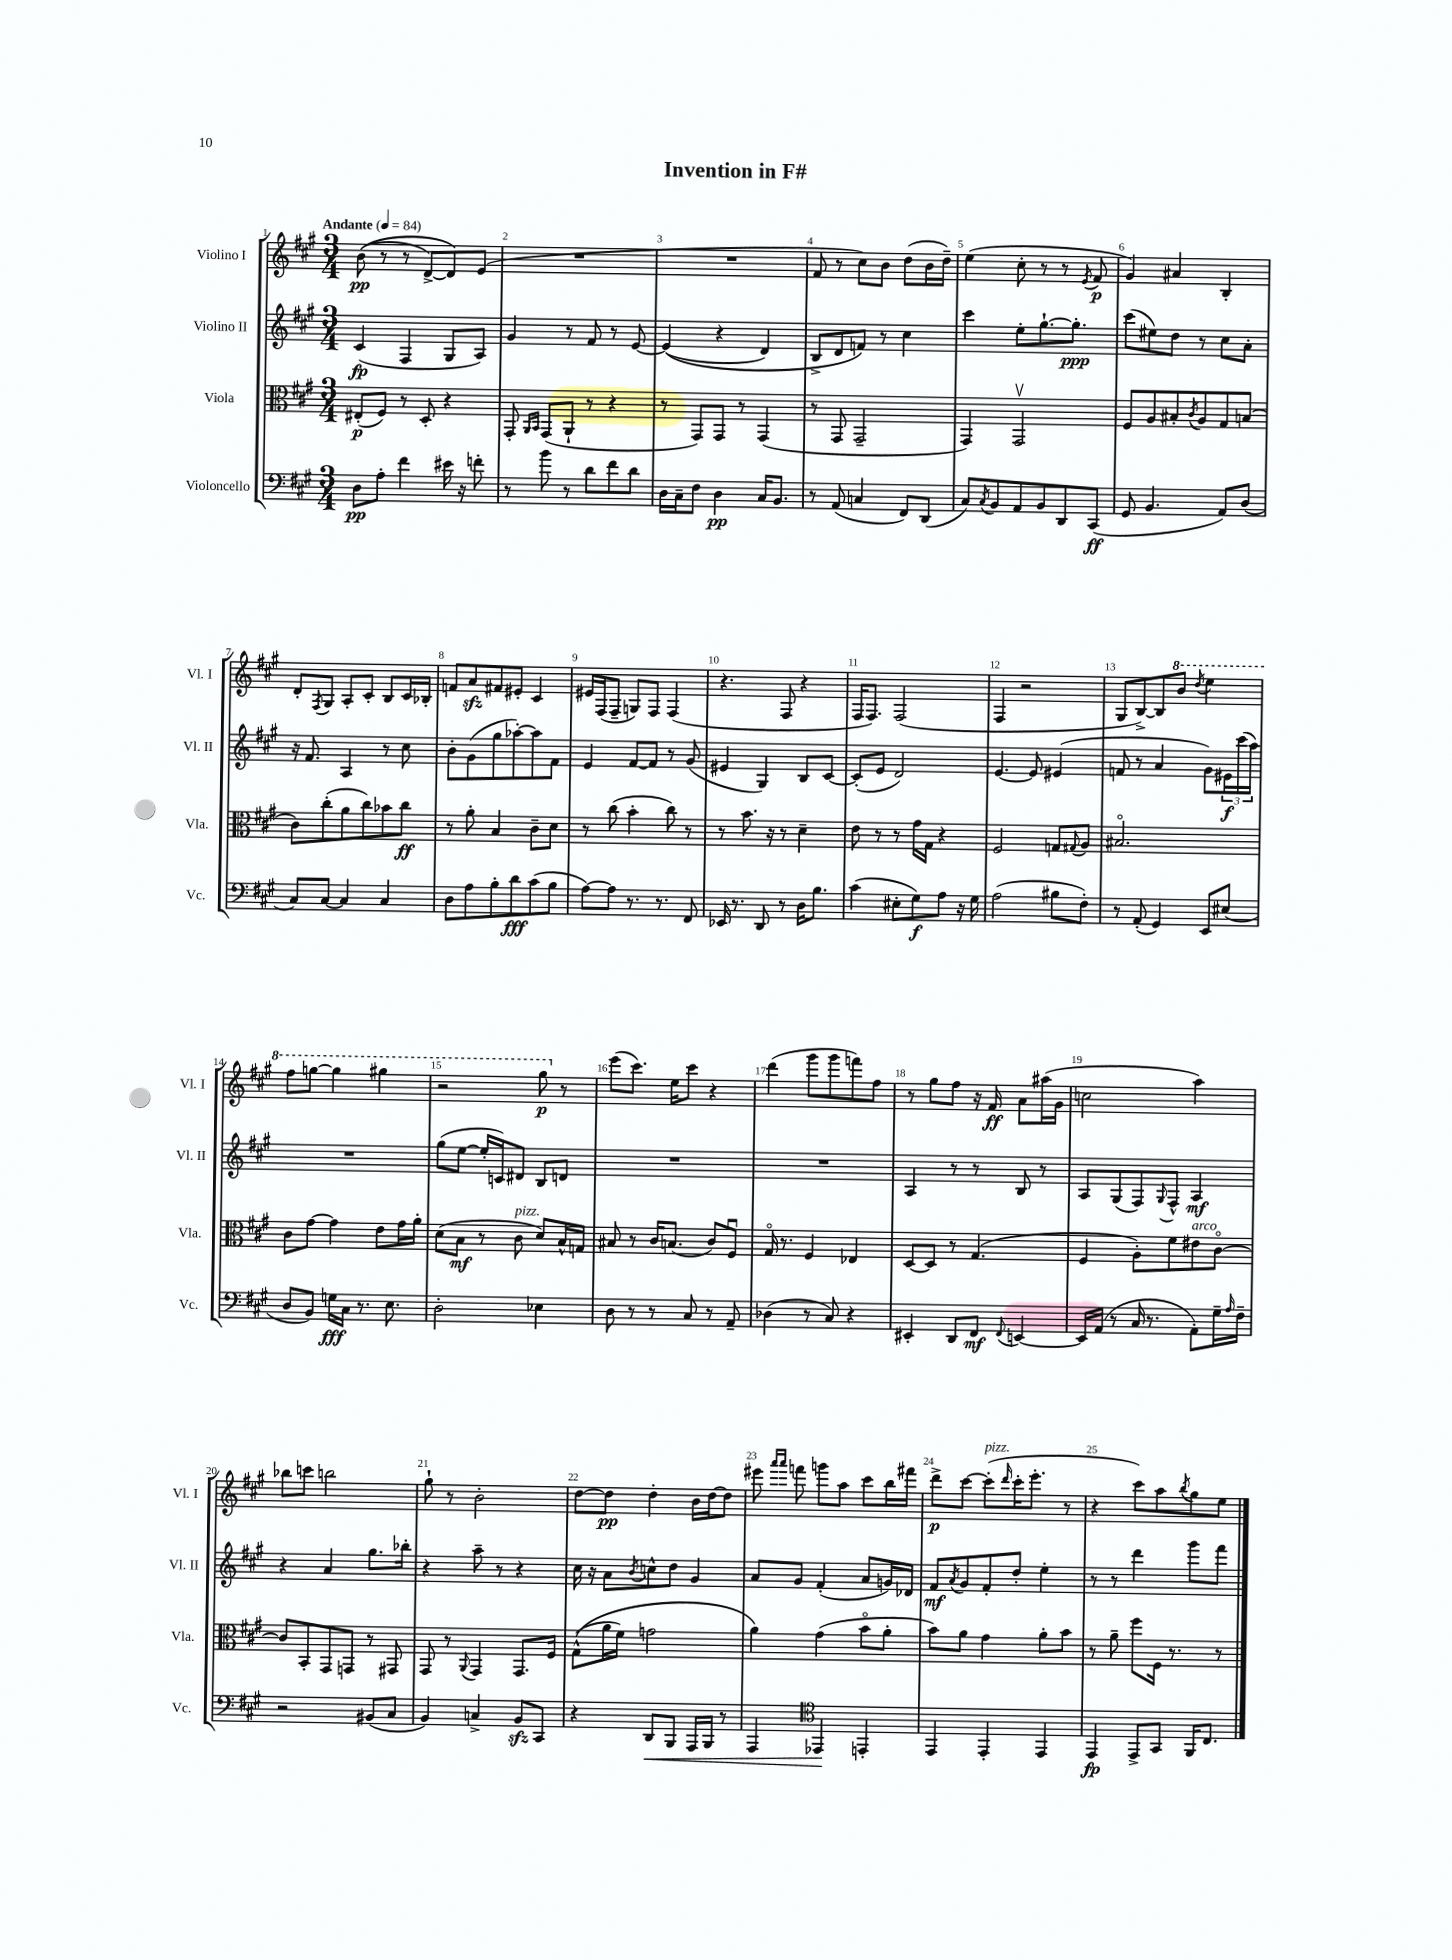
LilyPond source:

\header { title = "Invention in F#" }
<<
\new StaffGroup <<
\new Staff = "s0" \with { instrumentName = "Violino I" shortInstrumentName = "Vl. I" } {
    \clef treble \key a \major \numericTimeSignature \time 3/4 \tempo "Andante" 4 = 84
    b'8\pp(\( r8 r8 d'8~->) d'8\) e'8( |
    R2. |
    R2. |
    fis'8 r8 cis''8) b'8 d''8( b'16 d''16--) |
    e''4( cis''8-. r8 r8 \acciaccatura { e'8 } fis'8\p |
    gis'4) ais'4 b4-. |
    d'8-. \acciaccatura { fis8 } gis8 a8-. cis'8-. b8 cis'16 bes16-. |
    f'8 a'8\sfz fis'8 eis'8-. cis'4 |
    eis'16 fis16( fis8-- g8) fis8 fis4( |
    r4. fis8 r4 |
    fis16 fis8.) fis2( |
    fis4 r2 |
    gis8 b8~->) b8 \ottava #1 b''8 \acciaccatura { d'''8 } e'''4 |
    fis'''8 g'''8~ g'''4 gis'''4 |
    r2 gis'''8\p \ottava #0 r8 |
    e'''8( cis'''8.) e''16 cis'''8 r4 |
    d'''4( gis'''8 gis'''8 f'''8) fis''8 |
    r8 gis''8 fis''8 r16 fis'16\ff a'8 ais''16( gis'16 |
    c''2 a''4) |
    bes''8 c'''8 b''2 |
    gis''8-! r8 b'2-. |
    d''8~ d''8\pp d''4-. b'16 d''16~ d''8 |
    eis'''8 \grace { a'''16 a'''16 } f'''8 g'''8 a''8 cis'''8 b''16 fis'''16 |
    d'''8->\p cis'''8~ cis'''8-.^\markup { \italic "pizz." }( \grace { d'''16 } cis'''16-. e'''8.-. r8 |
    r4 cis'''8) a''8 \acciaccatura { b''8 } gis''8 e''8 \bar "|." |
}
\new Staff = "s1" \with { instrumentName = "Violino II" shortInstrumentName = "Vl. II" } {
    \clef treble \key a \major \numericTimeSignature \time 3/4
    cis'4\fp( fis4 gis8 a8) |
    gis'4 r8 fis'8 r8 e'8~ |
    e'4(\( r4 d'4) |
    b8-> d'8 f'8\) r8 cis''4 |
    cis'''4 e''8-. gis''8.~-! gis''8.-.\ppp |
    cis'''8( eis''8) d''8 r8 cis''8 a'8-. |
    r16 fis'8. a4 r8 cis''8 |
    b'8-. gis'8( gis''8 aes''8~-.) aes''8 fis'8 |
    e'4 fis'8~ fis'8 r8 gis'8( |
    eis'4 gis4) b8 cis'8~ |
    cis'8-.( e'8 d'2) |
    e'4.~ e'8 eis'4( |
    f'8 r8 a'4 gis'8) \tuplet 3/2 { eis'16\f cis'''16( a''16) } |
    R2. |
    gis''8( e''8~ e''16-. c'16) dis'8 b8 d'8 |
    R2. |
    R2. |
    a4 r8 r8 b8 r8 |
    a8 gis8( fis8) \appoggiatura { gis8 } fis8-^ a4\mf |
    r4 a'4 gis''8. bes''16-. |
    r4 a''8-- r8 r4 |
    cis''16 r16 a'8 \acciaccatura { b'8 } c''8-^ d''8 gis'4 |
    a'8 gis'8 fis'4-.( a'8 g'16) des'16 |
    fis'8\mf \acciaccatura { a'8 } gis'8 fis'8-. d''8-. e''4-. |
    r8 r8 d'''4 gis'''8 fis'''8 \bar "|." |
}
\new Staff = "s2" \with { instrumentName = "Viola" shortInstrumentName = "Vla." } {
    \clef alto \key a \major \numericTimeSignature \time 3/4
    eis8-.\p( fis8) r8 d8-. r4 |
    gis,8-. \grace { a,16 b,16 } gis,8( a,8-! r8 r4 |
    r8 gis,8) gis,8 r8 gis,4( |
    r8 gis,8 gis,2-- |
    gis,4) gis,2\upbow |
    fis8 a8 bis8-. \acciaccatura { cis'8 } a8 gis8 b8( |
    cis'8) cis''8-.( a'8 cis''8) bes'8 cis''8\ff |
    r8 a'8-. b4 cis'8-- d'8 |
    r8 cis''8( b'4-. cis''8) r8 |
    r8 b'8. r16 r8 d'4-- |
    e'8 r8 r8 gis'16 gis16 r4 |
    fis2 g8 \appoggiatura { gis8 } a8 |
    bis2.\flageolet |
    cis'8 gis'8~ gis'4 e'8 gis'16 a'16-. |
    d'8( b8\mf r8 cis'8^\markup { \italic "pizz." } d'8) b16-^ g16 |
    bis8 r8 cis'16 b8.( cis'8) fis8\downbow |
    gis16\flageolet r8. fis4 ees4 |
    d8~ d8 r8 gis4.( |
    fis4 a8-.) fis'8 eis'8^\markup { \italic "arco" } cis'8~\flageolet |
    cis'8 b,8-. gis,8 g,8 r8 gis,8 |
    gis,8 r8 \appoggiatura { a,8 } gis,4 gis,8. fis16 |
    gis8-^(\( a'16 fis'16) g'2 |
    a'4\) gis'4( b'8\flageolet a'8-. |
    b'8) a'8 gis'4 a'8-. b'8 |
    r8 a'8-- fis''8 fis16 r8. r8 \bar "|." |
}
\new Staff = "s3" \with { instrumentName = "Violoncello" shortInstrumentName = "Vc." } {
    \clef bass \key a \major \numericTimeSignature \time 3/4
    d8\pp a8-. fis'4 eis'16 r16 f'8-. |
    r8 b'8 r8 d'8 fis'8 d'8 |
    d16 cis16-- fis8 d4\pp cis16 b,8. |
    r8 a,8( c4 fis,8) d,8( |
    cis8) \acciaccatura { cis8 } b,8 a,8 b,8 d,8 cis,8\ff( |
    gis,8 b,4. a,8) d8( |
    cis8) cis8~ cis4 cis4 |
    d8 a8 b8-. d'8\fff cis'8( b8 |
    a8~) a8 r8. r8. fis,8 |
    ees,16 r8. d,8 r8 d16 b8. |
    cis'4( eis8-. gis8\f) a8 r16 gis16 |
    a2( bis8 fis8-.) |
    r8 a,8-.( gis,4) e,8 eis8( |
    d8 b,8) g16\fff cis16 r8. e8. |
    d2-. ees4 |
    d8 r8 r8 cis8 r8 a,8-- |
    des4( r8 cis8) r4 |
    eis,4-. d,8 fis,8\mf \appoggiatura { fis,8 } e,4~ |
    e,16 a,16( r8 cis16 r8. a,8-.) gis16-- \grace { a16 } fis16-- |
    r2 bis,8( cis8 |
    b,4) c4-> b,8\sfz cis,8 |
    r4 d,8\< b,,8 a,,16 b,,16 r8 |
    a,,4 \clef tenor ees,4\! e,4-. |
    e,4 e,4-. e,4 |
    e,4\fp e,8-> gis,8 fis,16 cis8. \bar "|." |
}
>>
>>
\layout { \context { \Score \override BarNumber.break-visibility = ##(#f #t #t) barNumberVisibility = #all-bar-numbers-visible } }
